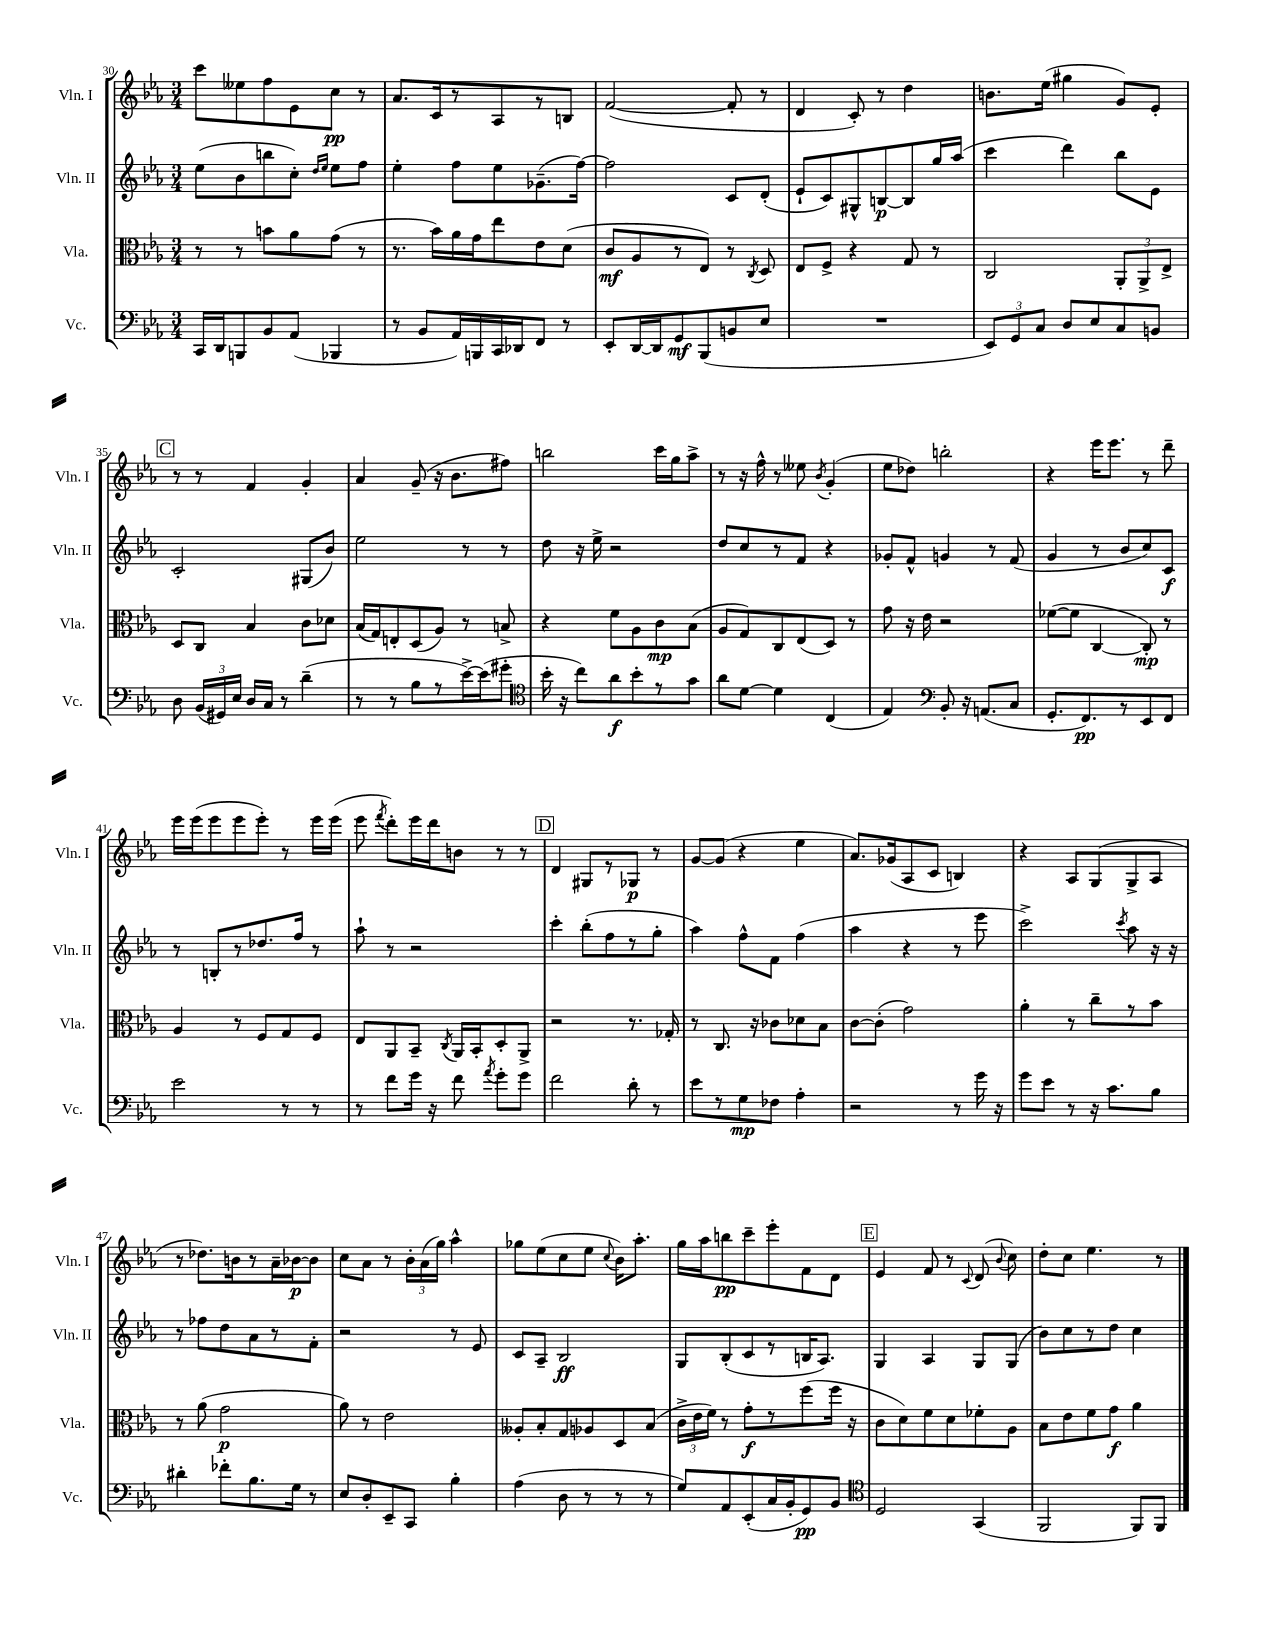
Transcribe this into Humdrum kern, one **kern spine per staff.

**kern	**kern	**kern	**kern
*staff4	*staff3	*staff2	*staff1
*clefF4	*clefC3	*clefG2	*clefG2
*k[b-e-a-]	*k[b-e-a-]	*k[b-e-a-]	*k[b-e-a-]
*M3/4	*M3/4	*M3/4	*M3/4
16CC	8r	(8ee-	8ccc
16DD	.	.	.
8BBB	8r	8b-	8ee--
8BB-	8b	8bb	8ff
(8AA-	8a-	8cc')	8e-
.	.	16qqdd	.
.	.	16qqee-	.
4BBB-	(8g	8ee-	8cc
.	8r	8ff	8r
=	=	=	=
8r	8.r	4ee-'	8.a-
8BB-	.	.	.
.	16b-)	.	16c
16AA-)	16a-	8ff	8r
16BBB	16g	.	.
16CC	8ee-	8ee-	8A-
16DD-	.	.	.
8FF	8e-	(8.g-~	8r
8r	(8d	.	8B
.	.	[16ff)	.
=	=	=	=
8EE-'	8c	2ff]	([2f
[16DD	8A-	.	.
16DD]	.	.	.
8GG	8r	.	.
(8BBB-	8E-)	.	.
8BB	8r	8c	8f']
.	8qC	.	.
8E-	8D	(8d'	8r
=	=	=	=
2.r	8E-	8e-`	4d
.	8F^	8c)	.
.	4r	8G#^^	8c')
.	.	[8B	8r
.	8G	8B]	4dd
.	8r	16gg	.
.	.	(16aa-	.
=	=	=	=
12EE-)	2C	4ccc	8.b
12GG	.	.	.
12C	.	.	.
.	.	.	(16ee-
8D	.	4ddd)	4gg#
8E-	.	.	.
8C	12AA-'	8bb-	8g)
.	12AA-^	.	.
8BB	.	8e-	8e-'
.	12E-^	.	.
=	=	=	=
8D	8D	2c'	8r
(24BB-	8C	.	8r
24GG#)	.	.	.
24E-	.	.	.
16D	4B-	.	4f
16C	.	.	.
8r	.	.	.
(4d~	8c	(8G#	4g'
.	8d-	8b-)	.
=	=	=	=
8r	(16B-	2ee-	4a-
.	16G)	.	.
8r	8E'	.	.
8B-	(8D	.	(8g~
8r	8A-)	.	16r
.	.	.	8.b-
[16e-^)	8r	8r	.
(16e-]	.	.	.
8g#'	8B^	8r	8ff#)
=	=	=	=
*clefC4	*	*	*
16b-'	4r	8dd	2bb
16r	.	.	.
8cc)	.	16r	.
.	.	16ee-^	.
8a-	8f	2r	.
8b-'	8A-	.	.
8r	8c	.	16ccc
.	.	.	16gg
8g	(8B-	.	8aa-^
=	=	=	=
8a-	8A-	8dd	8r
[8d	8G)	8cc	16r
.	.	.	16ff^^
4d]	8C	8r	8r
.	(8E-	8f	8ee--
.	.	.	8qb-
(4C	8D)	4r	(4g'
.	8r	.	.
=	=	=	=
4E-)	8g	8g-'	8ee-
.	16r	8f^^	8dd-)
.	16e-	.	.
*clefF4	*	*	*
8BB-'	2r	4g	2bb'
16r	.	.	.
(8.AA	.	.	.
.	.	8r	.
8C	.	(8f	.
=	=	=	=
8.GG'	([8f-	4g	4r
.	8f-]	.	.
8.FF)	.	.	.
.	[4C	8r	16eee-
.	.	.	8.eee-
8r	.	8b-	.
8EE-	8C'])	8cc)	8r
8FF	8r	8c	8ddd~
=	=	=	=
2e-	4A-	8r	16eee-
.	.	.	(16eee-
.	.	8B'	8eee-
.	8r	8r	8eee-
.	8F	8.dd-	8eee-')
8r	8G	.	8r
.	.	16ff	.
8r	8F	8r	16eee-
.	.	.	(16eee-
=	=	=	=
8r	8E-	8aa-`	8eee-
.	.	.	8qfff
8f	8AA-	8r	8ddd')
16g	8BB-~	2r	16eee-
16r	.	.	16ddd
.	8qC	.	.
8f	16AA-	.	8b
.	16BB-'	.	.
8qa-	.	.	.
8g'	8D'	.	8r
8g	8AA-^	.	8r
=	=	=	=
2f	2r	4ccc'	4d
.	.	(8bb-'	8G#
.	.	8ff	8r
8d'	8.r	8r	8G-
8r	.	8gg'	8r
.	16G-'	.	.
=	=	=	=
8e-	8r	4aa-)	[8g
8r	8.C	.	(8g]
8G	.	8ff^^	4r
.	16r	.	.
8F-	8c-	8f	.
4A-'	8d-	(4ff	4ee-
.	8B-	.	.
=	=	=	=
2r	[8c	4aa-	8.a-)
.	(8c']	.	.
.	.	.	(16g-
.	2g)	4r	8A-
.	.	.	8c
8r	.	8r	4B)
16g	.	8eee-	.
16r	.	.	.
=	=	=	=
8g	4a-'	2ccc^)	4r
8e-	.	.	.
8r	8r	.	8A-
16r	8cc~	.	(8G
8.c	.	.	.
.	.	8qccc	.
.	8r	8aa-	8G^
8B-	8b-	16r	8A-
.	.	16r	.
=	=	=	=
4d#'	8r	8r	8r
.	(8a-	8ff-	8.dd-)
8f-'	2g	8dd	.
.	.	.	16b
8.B-	.	8a-	8r
.	.	8r	16a-~
16G	.	.	[16b-
8r	.	8f'	8b-]
=	=	=	=
8E-	8a-)	2r	8cc
8D'	8r	.	8a-
8EE-~	2e-	.	8r
8CC	.	.	24b-'
.	.	.	(24a-
.	.	.	24gg)
4B-'	.	8r	4aa-^^
.	.	8e-	.
=	=	=	=
(4A-	8A--'	8c	8gg-
.	8B-'	8A-~	(8ee-
8D	8G	2B-	8cc
8r	8A-	.	8ee-
.	.	.	8qqcc
8r	8D	.	16b-)
.	.	.	8.aa-'
8r	(8B-	.	.
=	=	=	=
8G)	24c^	8G	16gg
.	24e-	.	.
.	.	.	16aa-
.	24f)	.	.
8AA-	8r	(8B-'	8bb
(8EE-'	8g'	8c	8ccc~
16C	8r	8r	8eee-'
16BB-'	.	.	.
8GG)	(8ff	16B	8f
.	.	8.A-)	.
8BB-	16ff	.	8d
.	16r	.	.
=	=	=	=
*clefC4	*	*	*
2D	8c	4G	4e-
.	8d)	.	.
.	8f	4A-	8f
.	8d	.	8r
.	.	.	8qqc
(4GG	8f-'	8G	(8d
.	.	.	8qqb-
.	8A-	(8G	8cc)
=	=	=	=
2FF	8B-	8b-)	8dd'
.	8e-	8cc	8cc
.	8f	8r	4.ee-
.	8g	8dd	.
8FF)	4a-	4cc	.
8FF	.	.	8r
==	==	==	==
*-	*-	*-	*-
